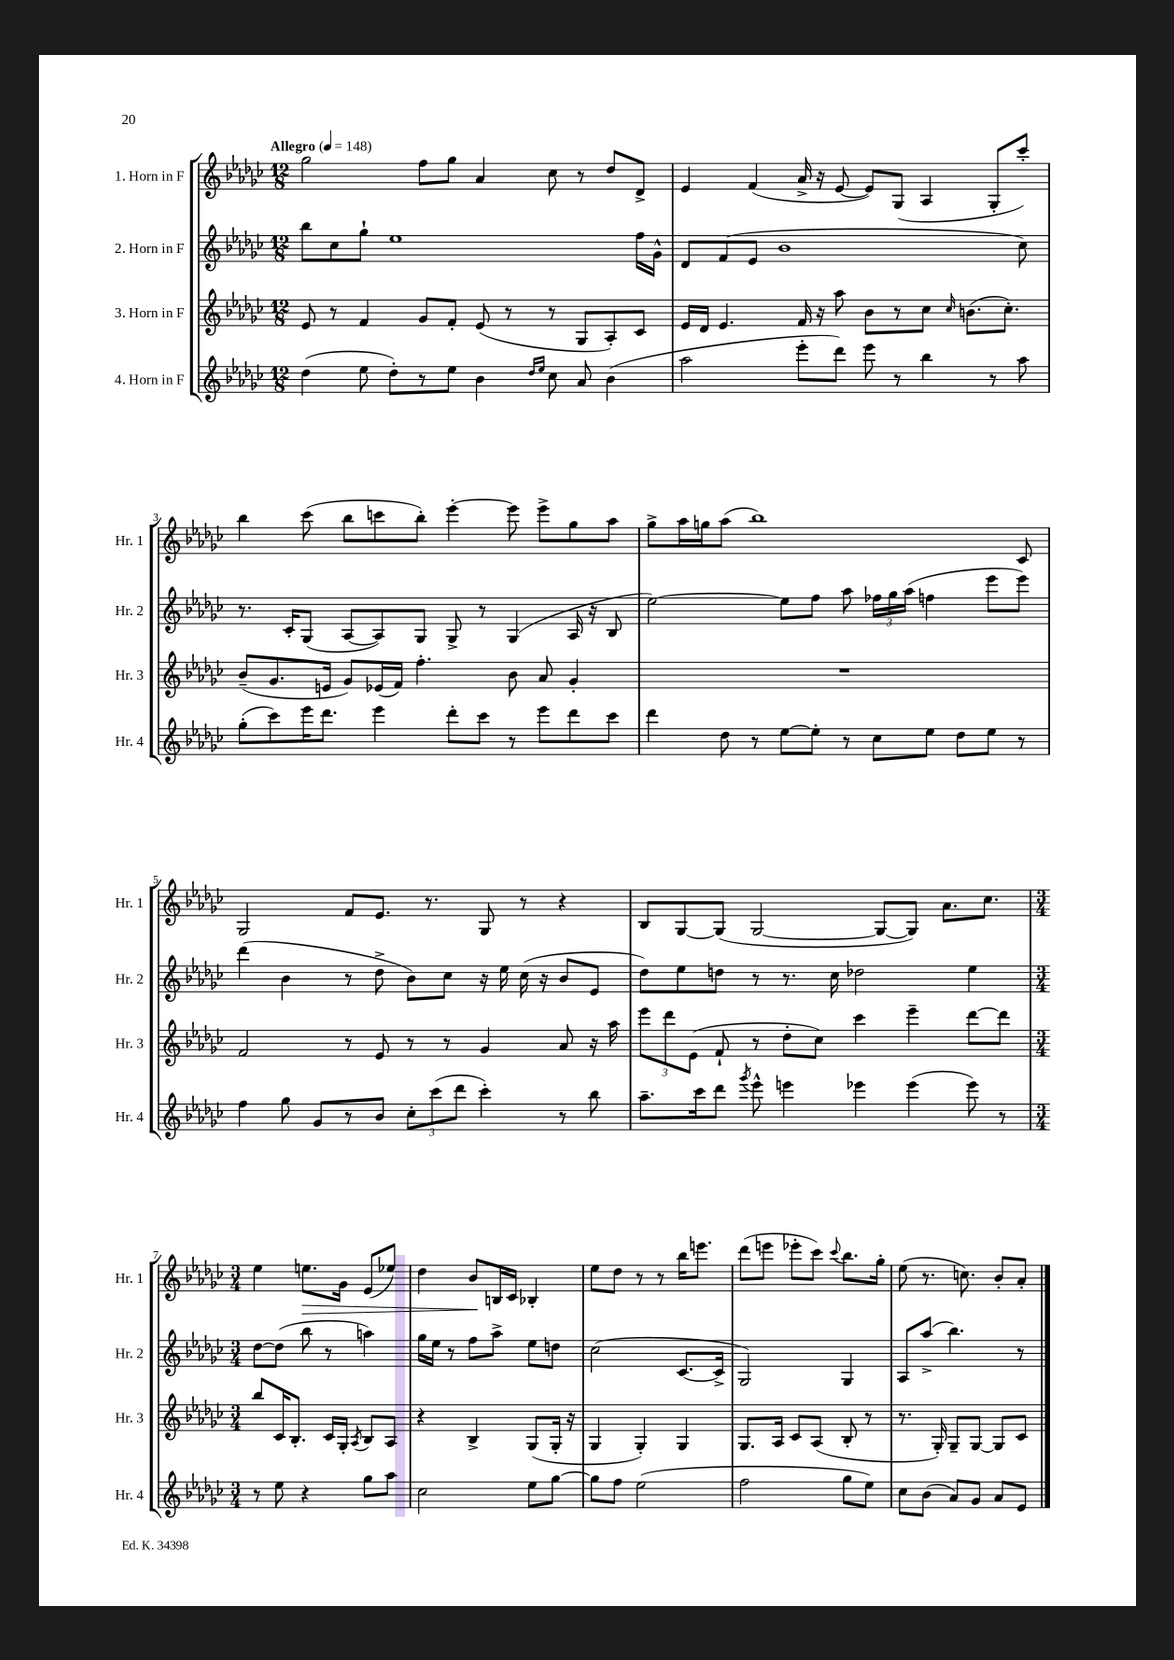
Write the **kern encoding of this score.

**kern	**kern	**kern	**kern
*staff4	*staff3	*staff2	*staff1
*clefG2	*clefG2	*clefG2	*clefG2
*k[b-e-a-d-g-c-]	*k[b-e-a-d-g-c-]	*k[b-e-a-d-g-c-]	*k[b-e-a-d-g-c-]
*M12/8	*M12/8	*M12/8	*M12/8
*MM148	*MM148	*MM148	*MM148
(4dd-	8e-	8bb-	2gg-
.	8r	8cc-	.
8ee-	4f	8gg-`	.
8dd-')	.	1ee-	.
8r	8g-	.	8ff
8ee-	8f'	.	8gg-
4b-	(8e-	.	4a-
.	8r	.	.
16qqdd-	.	.	.
16qqee-	.	.	.
8cc-	8r	.	8cc-
8a-	8G-	.	8r
(4b-	8A-')	.	8dd-
.	8c-	16ff	8d-^
.	.	16g-^^	.
=	=	=	=
2aa-	16e-	8d-	4e-
.	16d-	.	.
.	4.e-	(8f	.
.	.	8e-	(4f
.	.	1b-	.
8eee-'	16f	.	16a-^
.	16r	.	16r
8ddd-)	8aa-	.	[8e-
8eee-	8b-	.	8e-])
8r	8r	.	(8G-
4bb-	8cc-	.	4A-
.	16qqcc-	.	.
.	(8.b	.	.
8r	.	.	8G-'
.	8.cc-')	.	.
8aa-	.	8cc-)	8ccc-')
=	=	=	=
(8gg-'	(8b-~	8.r	4bb-
8ccc-)	8.g-	.	.
.	.	16c-'	.
16eee-	.	(8G-	(8ccc-
8.ddd-	16e	.	.
.	8g-)	[8A-	8bb-
4eee-	(16e-	8A-])	8ccc
.	16f)	.	.
.	4.ff'	8G-	8bb-')
8ddd-'	.	8G-^	[4eee-'
8ccc-	.	8r	.
8r	8b-	(4G-	8eee-]
8eee-	8a-	.	8eee-^
8ddd-	4g-'	16A-	8gg-
.	.	16r	.
8ccc-	.	8B-	8aa-
=	=	=	=
4ddd-	1.r	[2ee-)	8gg-^
.	.	.	16aa-
.	.	.	16gg
8dd-	.	.	(8aa-
8r	.	.	1bb-)
[8ee-	.	8ee-]	.
8ee-']	.	8ff	.
8r	.	8aa-	.
8cc-	.	24ff-	.
.	.	24gg-	.
.	.	(24aa-	.
8ee-	.	4ff	.
8dd-	.	.	.
8ee-	.	8eee-	.
8r	.	8eee-)	8c-
=	=	=	=
4ff	2f	(4ddd-	2G-
8gg-	.	4b-	.
8g-	.	.	.
8r	8r	8r	8f
8b-	8e-	8dd-^	8.e-
12cc-'	8r	8b-)	.
.	.	.	8.r
(12ccc-	.	.	.
.	8r	8cc-	.
12ddd-	.	.	.
4ccc-')	4g-	16r	8G-
.	.	16ee-	.
.	.	(16cc-	8r
.	.	16r	.
8r	8a-	8b-	4r
8bb-	16r	8e-	.
.	16aa-	.	.
=	=	=	=
8.aa-~	12eee-	8dd-)	8B-
.	12ddd-	.	.
.	.	8ee-	[8G-
.	(12e-	.	.
16ccc-	.	.	.
8ddd-	8f`	8dd	(8G-]
8qggg-	.	.	.
8eee-^^	8r	8r	[2G-
4eee	8dd-'	8.r	.
.	8cc-)	.	.
.	.	16cc-	.
4eee-	4ccc-	2dd-	.
.	.	.	8G-_
(4eee-	4eee-~	.	8G-])
.	.	.	8.a-
8eee-)	[8ddd-	4ee-	.
.	.	.	8.cc-
8r	8ddd-]	.	.
=	=	=	=
*M3/4	*M3/4	*M3/4	*M3/4
8r	8bb-	[8dd-	4ee-
8ee-	16c-	(8dd-]	.
.	8.B-'	.	.
4r	.	8bb-	8.ee
.	16c-	8r	.
.	16G-'	.	16g-
.	8qA-	.	.
8gg-	8B-	4aa)	(8e-
8aa-	8A-	.	8ee-)
=	=	=	=
2cc-	4r	16gg-	4dd-
.	.	16ee-	.
.	.	8r	.
.	4B-^	8ff	8b-
.	.	8aa-^	16B
.	.	.	16c-
8ee-	(8G-	8ee-	4B-'
[8gg-	16G-'	8dd	.
.	16r	.	.
=	=	=	=
8gg-]	4G-	(2cc-	8ee-
8ff	.	.	8dd-
(2ee-	4G-')	.	8r
.	.	.	8r
.	4G-	[8.c-	16bb-
.	.	.	8.eee
.	.	16c-^]	.
=	=	=	=
2ff	8.G-	2G-)	(8ddd-
.	.	.	8eee
.	16A-	.	.
.	8c-	.	8eee-'
.	(8A-	.	8ccc-)
.	.	.	8qqccc-
8gg-	8B-'	4G-	8.bb-
8ee-)	8r	.	.
.	.	.	16gg-'
=	=	=	=
8cc-	8.r	8A-	(8ee-
(8b-	.	(8aa-^	8.r
.	16G-')	.	.
8a-)	8G-~	4.bb-)	.
.	.	.	8.cc)
8g-	[8G-	.	.
8a-	8G-]	.	8b-'
8e-	8c-	8r	8a-'
==	==	==	==
*-	*-	*-	*-
